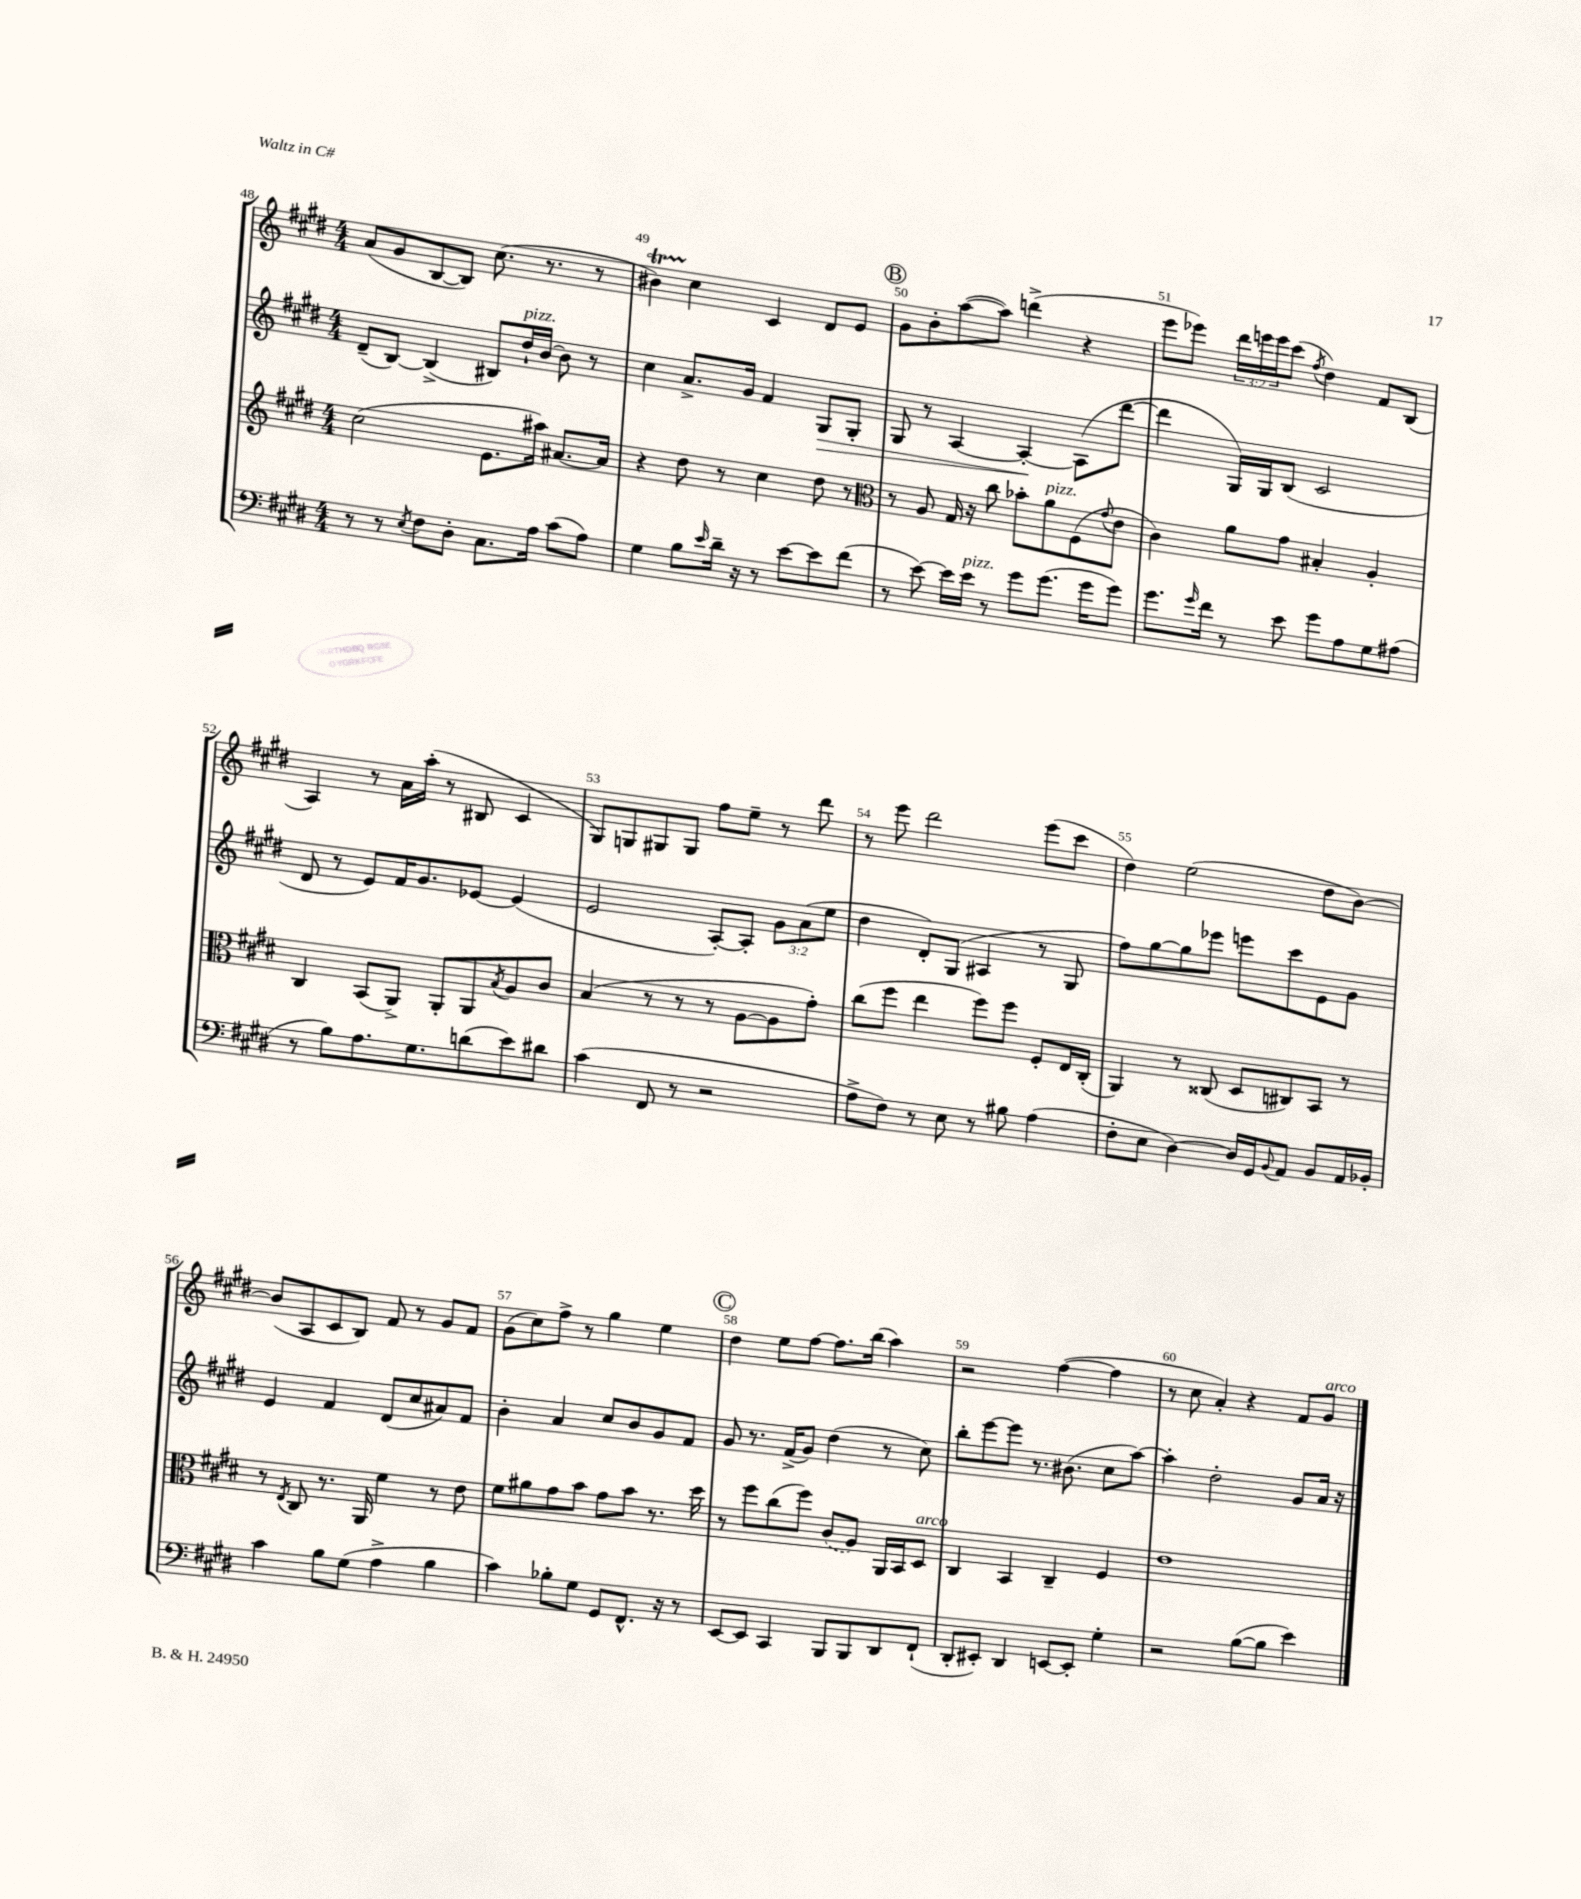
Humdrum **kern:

**kern	**kern	**kern	**kern
*staff4	*staff3	*staff2	*staff1
*clefF4	*clefG2	*clefG2	*clefG2
*k[f#c#g#d#]	*k[f#c#g#d#]	*k[f#c#g#d#]	*k[f#c#g#d#]
*M4/4	*M4/4	*M4/4	*M4/4
8r	(2cc#	(8d#~	(8a
8r	.	[8B)	8g#
8qE	.	.	.
8F#	.	(4B^]	[8B
8D#'	.	.	8B])
8.C#	8.e	8B#)	(8.cc#
.	.	16dd#`	.
16A	16aa#)	[16b	8.r
(8c#	[8.a#	8b]	.
8A)	.	8r	8r
.	16a#]	.	.
=	=	=	=
4G#	4r	4cc#	4b#)
8B	8dd#	8.a^	4cc#
16qqe	.	.	.
16d#~	8r	.	.
16r	.	16g#	.
8r	4cc#	4f#	4c#
[8e	.	.	.
8e]	8dd#	8G#	8d#
(8f#	8r	8G#'	8e
=	=	=	=
*	*clefC3	*	*
8r	8r	8G#	8g#
[8e)	8A	8r	8b'
16e]	16G#	[4A	([8aa
16e	16r	.	.
8r	8cc#	.	8aa])
8g#	8b-'	4A'_	(4ddd^
(8.g#	8a	.	.
.	(8F#	(8A]	4r
16g#	.	.	.
.	8qqg#	.	.
8g#)	8e	[8ddd#	.
=	=	=	=
8.g#	4c#)	4ddd#]	8eee
.	.	.	8eee-)
16qqg#	.	.	.
16f#	.	.	.
8r	8a	16G#)	24ddd#
.	.	.	24eee
.	.	16G#	.
.	.	.	24eee
8e	8g#	(8B	(8ccc#
.	.	.	8qff#
8g#	4B#'	2c#	4dd#)
8A	.	.	.
8G#	4A'	.	8f#
(8A#	.	.	(8B
=	=	=	=
8r	4C#	8d#	4A)
8B)	.	8r	.
8.A	(8BB	8e)	8r
.	8AA^)	16f#	16a
8.G#	.	8.g#	(16aa'
.	8AA'	.	8r
(8d	8AA	[8e-	8B#
.	8qB	.	.
8e)	8A	(4e-]	4c#
8d#	8c#	.	.
=	=	=	=
(4c#	(4B	2e	8G#)
.	.	.	8G
8FF#	8r	.	8G#
8r	8r	.	8G#
2r	8r	[8A')	8ff#
.	[8A	8A']	8ee~
.	8A]	12g#	8r
.	.	(12a	.
.	8g#')	.	8ddd#
.	.	12ee	.
=	=	=	=
8A^	(8cc#	4dd#	8r
8F#)	8ff#	.	8eee
8r	4ee	8d#')	2ddd#
8E	.	(8G#	.
8r	8ff#)	4A#	.
8B#	8ff#	.	.
(4A	8F#'	8r	(8eee
.	16E	8G#	8ccc#
.	(16C#'	.	.
=	=	=	=
8F#'	4AA)	8ff#)	4dd#)
8E	.	[8gg#	.
[4D#)	8r	8gg#]	(2ee
.	(8C##	8eee-	.
16D#]	8D#	8eee	.
16GG#	.	.	.
8qqBB	.	.	.
8AA	8C#)	8ccc#	.
8BB	8BB	8e	8dd#
16AA	8r	8g#	[8b)
16BB-'	.	.	.
=	=	=	=
4c#	8r	4e	(8b]
.	8qE	.	.
.	8C#	.	8A
8B	8.r	4f#	8c#
(8G#	.	.	8B)
.	16AA	.	.
4A^	4f#	(8d#	8f#
.	.	8cc#	8r
4B	8r	8a#)	8g#
.	8e	8f#	8f#
=	=	=	=
4c#)	8f#	4b'	(8g#
.	8a#	.	8cc#)
8B-'	8g#	4a	8ff#^
8G#	8b	.	8r
8GG#	8g#	8cc#	4gg#
8.FF#^^	8b	8b	.
.	8.r	8g#	4ee
16r	.	.	.
8r	.	8f#	.
.	16dd#	.	.
=	=	=	=
[8EE	8r	8g#	4dd#
8EE]	8ff#	8.r	.
4CC#	(8cc#	.	8ee
.	.	(16f#^	.
.	8ff#)	8g#)	[8ff#
8BBB	(8c#	(4dd#	8.ff#]
8BBB	8A)	.	.
.	.	.	(16bb
8DD#	16AA	8r	4aa)
.	16BB	.	.
(8FF#`	8D#	8cc#)	.
=	=	=	=
8DD#'	4C#	8bb'	2r
8EE#')	.	[8eee	.
4DD#	4BB	8eee]	.
.	.	8.r	.
[8EE	4C#~	.	([4ff#
.	.	(8.b#	.
8EE']	.	.	.
4G#'	4F#	8cc#	4ff#]
.	.	[8aa)	.
=	=	=	=
2r	1e	4aa']	8r
.	.	.	8cc#
.	.	2dd#'	4a')
([8B	.	.	4r
8B]	.	.	.
4e)	.	8g#	8f#
.	.	16a	8g#
.	.	16r	.
==	==	==	==
*-	*-	*-	*-
